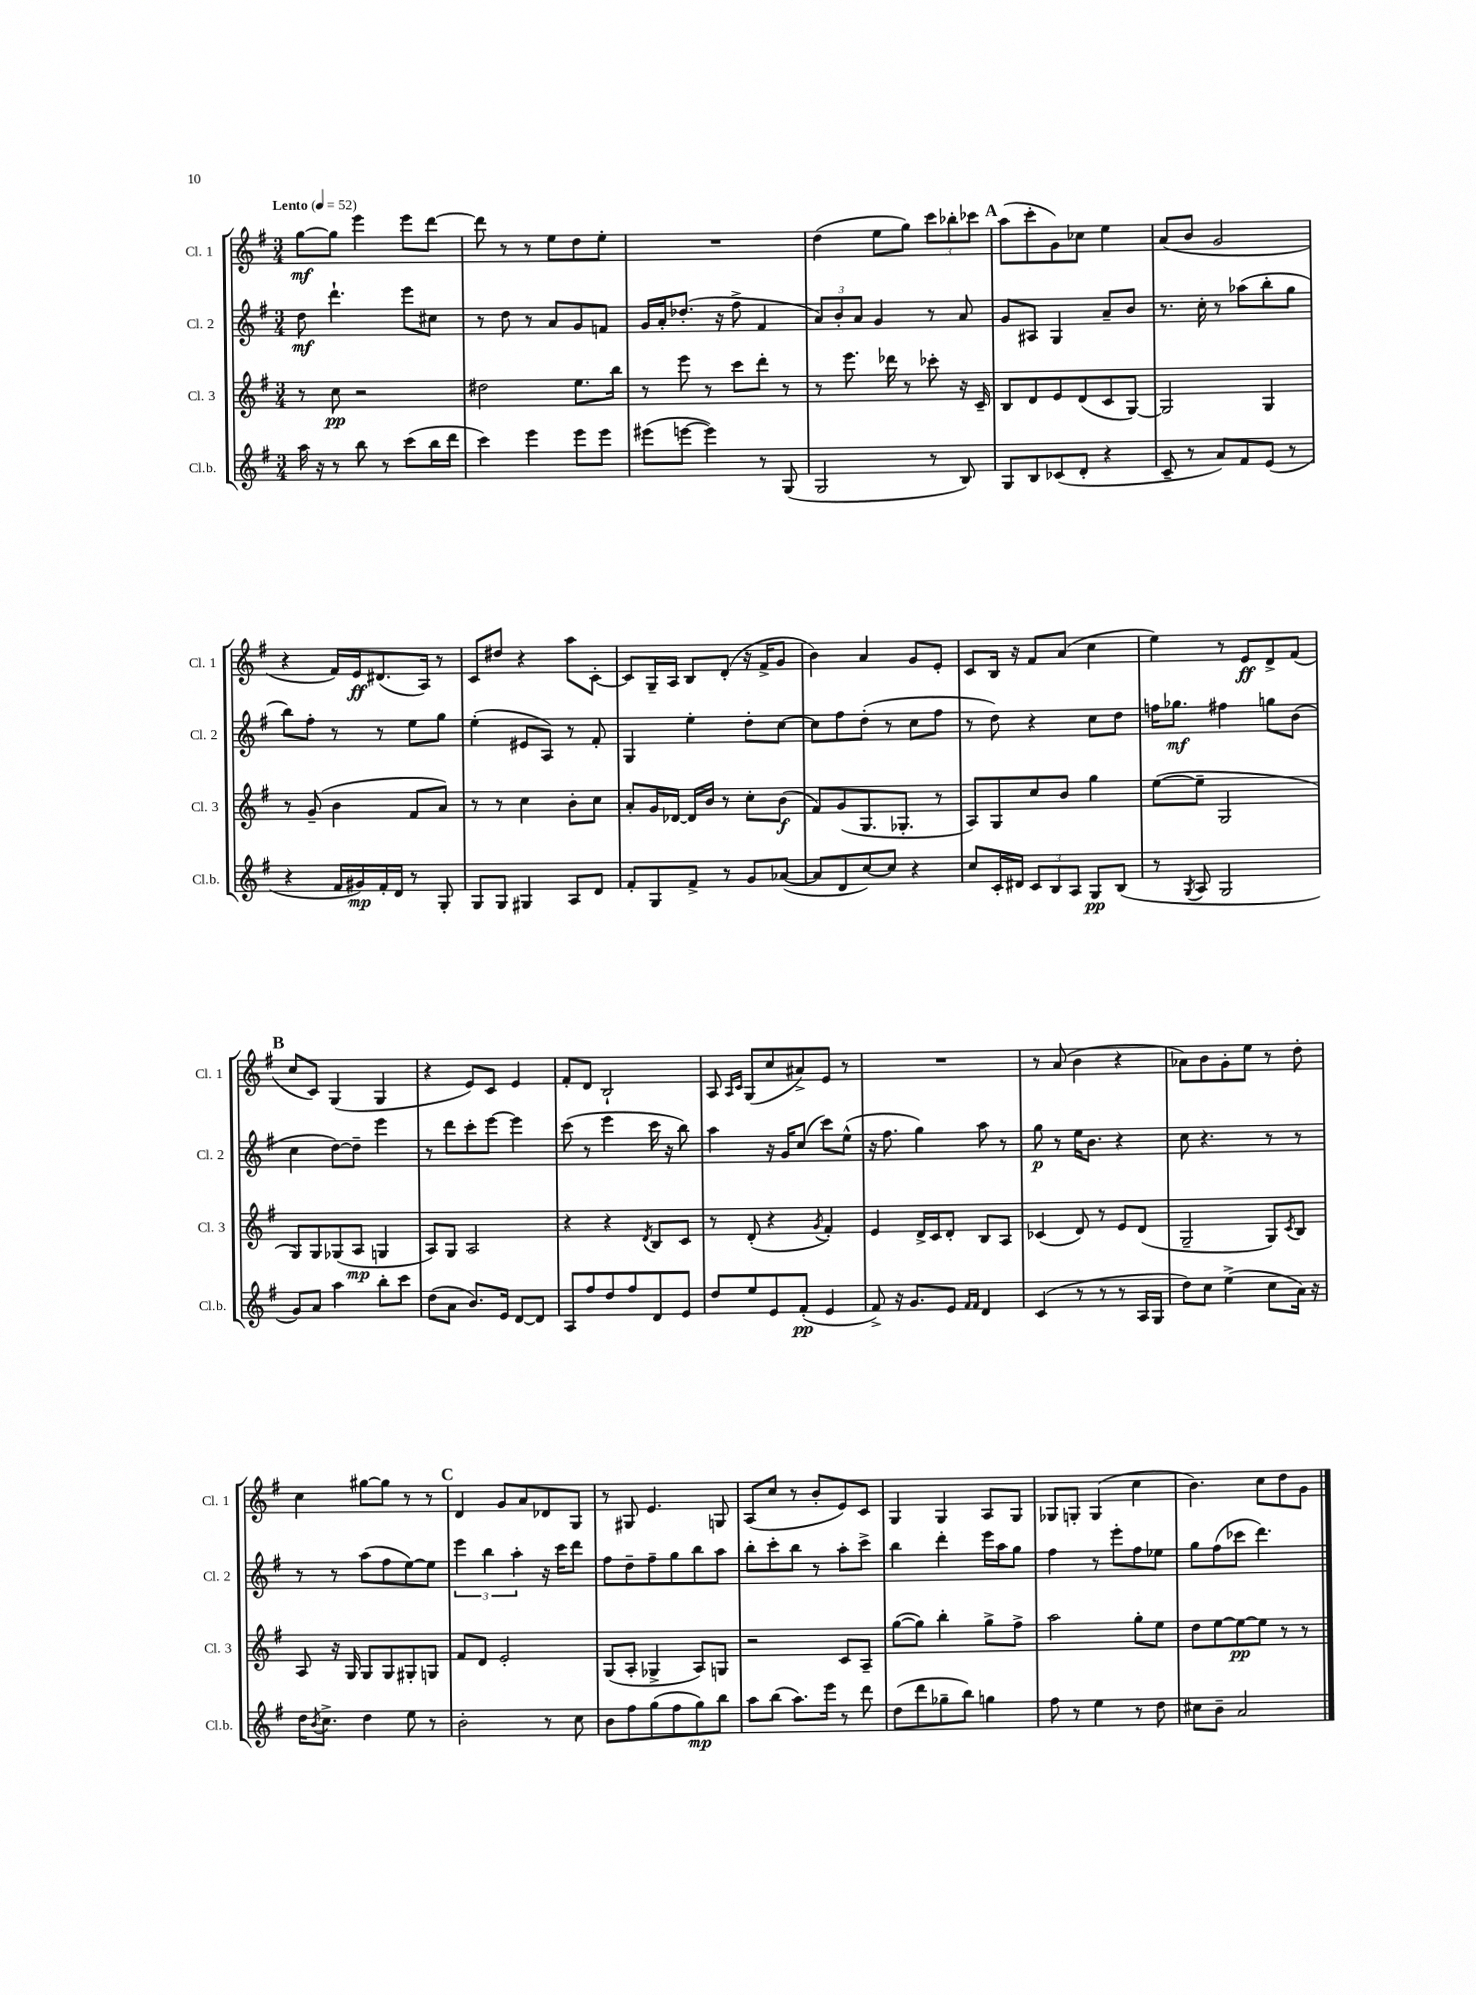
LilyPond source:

<<
\new StaffGroup <<
\new Staff = "s0" \with { instrumentName = "Cl. 1" shortInstrumentName = "Cl. 1" } {
    \clef treble \key g \major \numericTimeSignature \time 3/4 \tempo "Lento" 4 = 52
    g''8~\mf g''8 e'''4 e'''8 d'''8~ |
    d'''8 r8 r8 e''8 d''8 e''8-. |
    R2. |
    d''4( e''8 g''8) \tuplet 3/2 { c'''8 bes''8-. ces'''8 } |
    \mark \markup { \bold "A" } a''8( c'''8-. g'8) ces''8 e''4 |
    a'8( b'8 g'2 |
    r4 fis'16) e'16\ff dis'8.( a16) r8 |
    c'8 dis''8 r4 a''8 c'8~-. |
    c'8 g16-- a16 b8 d'8-.( r16 fis'16-> g'8 |
    b'4) a'4 g'8 e'8-. |
    c'8 b16 r16 fis'8 a'8( c''4 |
    e''4) r8 e'8\ff d'8-> fis'8( |
    \mark \markup { \bold "B" } c''8 c'8) g4( g4 |
    r4 e'8) c'8 e'4 |
    fis'8-. d'8 b2-! |
    a8 \grace { a16 c'16 } g8( c''8 ais'8->) e'8 r8 |
    R2. |
    r8 a'8( b'4 r4 |
    aes'8) b'8 g'8-. e''8 r8 d''8-. |
    c''4 gis''8~ gis''8 r8 r8 |
    \mark \markup { \bold "C" } d'4 g'8 a'8 des'8 g8 |
    r8 gis8 e'4. g8 |
    a8( c''8 r8 b'8-. e'8) c'8 |
    g4 g4 a8 g8 |
    ges8 g8-. g4( c''4 |
    b'4.) c''8 d''8 g'8 \bar "|." |
}
\new Staff = "s1" \with { instrumentName = "Cl. 2" shortInstrumentName = "Cl. 2" } {
    \clef treble \key g \major \numericTimeSignature \time 3/4
    d''8\mf d'''4.-! e'''8 cis''8 |
    r8 d''8 r8 a'8 g'8 f'8 |
    g'16 a'16-. des''8.-.( r16 fis''8-> fis'4 |
    \tuplet 3/2 { a'8) b'8-. a'8 } g'4 r8 a'8 |
    \mark \markup { \bold "A" } g'8 ais8 g4 a'8-- b'8 |
    r8. c''16-. r8 aes''8( b''8-. g''8 |
    b''8) fis''8-. r8 r8 e''8 g''8 |
    e''4-.( eis'8 a8) r8 fis'8-. |
    g4 e''4-. d''8-. c''8~ |
    c''8 fis''8 d''8-.( r8 c''8 fis''8 |
    r8 d''8) r4 c''8 d''8 |
    f''16 ges''8.\mf fis''4 g''8 b'8( |
    \mark \markup { \bold "B" } c''4 d''8~) d''8-- e'''4 |
    r8 d'''8 c'''8-. e'''8~ e'''4 |
    c'''8( r8 e'''4 c'''16 r16 b''8) |
    a''4 r16 g'16 c''8( c'''8) e''8-^( |
    r16 fis''8. g''4) a''8 r8 |
    g''8\p r8 e''16 b'8. r4 |
    c''8 r4. r8 r8 |
    r8 r8 a''8( fis''8 e''8~) e''8 |
    \mark \markup { \bold "C" } \tuplet 3/2 { e'''4 b''4 a''4-. } r16 c'''16 d'''8 |
    fis''8 d''8-- fis''8-- g''8 b''8 a''8 |
    b''8-. c'''8-. b''8 r8 a''8-. c'''8-> |
    b''4 d'''4-. e'''16 a''16 g''8 |
    fis''4 r8 e'''8-. fis''8 ees''8 |
    g''8 fis''8( ces'''8 d'''4.) \bar "|." |
}
\new Staff = "s2" \with { instrumentName = "Cl. 3" shortInstrumentName = "Cl. 3" } {
    \clef treble \key g \major \numericTimeSignature \time 3/4
    r8 c''8\pp r2 |
    dis''2 e''8. b''16 |
    r8 e'''8 r8 c'''8 d'''8-. r8 |
    r8 e'''8. des'''16 r8 ces'''8-. r16 c'16-- |
    \mark \markup { \bold "A" } b8 d'8 e'8 d'8( c'8 g8~) |
    g2 g4 |
    r8 g'8--( b'4 fis'8 a'8) |
    r8 r8 c''4 b'8-. c''8 |
    a'8-. g'16 des'16~ des'16 b'16 r8 c''8-. b'8\f( |
    fis'8) g'8( g8. ges8.-. r8 |
    a8) g8 c''8 b'8 g''4 |
    e''8~( e''8-- g2 |
    \mark \markup { \bold "B" } g8) g8 ges8( a8\mp g4 |
    a8) g8 a2 |
    r4 r4 \acciaccatura { d'8 } b8 c'8 |
    r8 d'8-.( r4 \acciaccatura { g'8 } fis'4-.) |
    e'4 d'16-> c'16 d'8-. b8 a8 |
    ces'4( d'8) r8 e'8 d'8( |
    g2-- g8) \acciaccatura { c'8 } b8 |
    a8 r16 g16 g8 g8 gis8-. g8 |
    \mark \markup { \bold "C" } fis'8 d'8 e'2-. |
    g8( a8-. ges4-> a8) g8 |
    r2 c'8 a8-- |
    g''8~( g''8) b''4-. g''8-> fis''8-> |
    a''2 g''8-. e''8 |
    d''8 e''8~ e''8~\pp e''8 r8 r8 \bar "|." |
}
\new Staff = "s3" \with { instrumentName = "Cl.b." shortInstrumentName = "Cl.b." } {
    \clef treble \key g \major \numericTimeSignature \time 3/4
    a''16 r16 r8 b''8 r8 c'''8( b''16 d'''16 |
    c'''4) e'''4 e'''8 e'''8 |
    eis'''8( e'''8~ e'''4) r8 g8( |
    g2 r8 b8) |
    \mark \markup { \bold "A" } g8 b8 ces'8( d'8-. r4 |
    c'8-- r8 a'8) fis'8 e'8( r8 |
    r4 fis'16 gis'16\mp) fis'16-. d'16 r8 g8-. |
    g8 g8 gis4 a8 d'8 |
    fis'8-. g8 fis'8-> r8 g'8 aes'8~( |
    aes'8 d'8 c''8~) c''8 r4 |
    c''8 c'16-. dis'16 \tuplet 3/2 { c'8 b8 a8 } g8\pp b8( |
    r8 \acciaccatura { g8 } a8 g2 |
    \mark \markup { \bold "B" } g'8) a'8 a''4 b''8-. c'''8 |
    d''8( a'8 b'8.) e'16 d'8~ d'8 |
    a8 fis''8 d''8 fis''8 d'8 e'8 |
    d''8 e''8 e'8 fis'8-.\pp( e'4 |
    fis'8->) r16 g'8. e'8 \grace { fis'16 fis'16 } d'4 |
    c'4( r8 r8 r8 a16 g16 |
    d''8) c''8 e''4->( c''8 a'16) r16 |
    d''16 \acciaccatura { b'8 } c''8.-> d''4 e''8 r8 |
    \mark \markup { \bold "C" } b'2-. r8 c''8 |
    b'8 fis''8 g''8( fis''8 g''8\mp) b''8 |
    a''8 b''8( a''8.) e'''16 r8 d'''8 |
    d''8( d'''8 ges''8-- b''8) g''4 |
    fis''8 r8 e''4 r8 d''8 |
    cis''8 b'8-- a'2 \bar "|." |
}
>>
>>
\layout { \context { \Score \remove "Bar_number_engraver" } }
